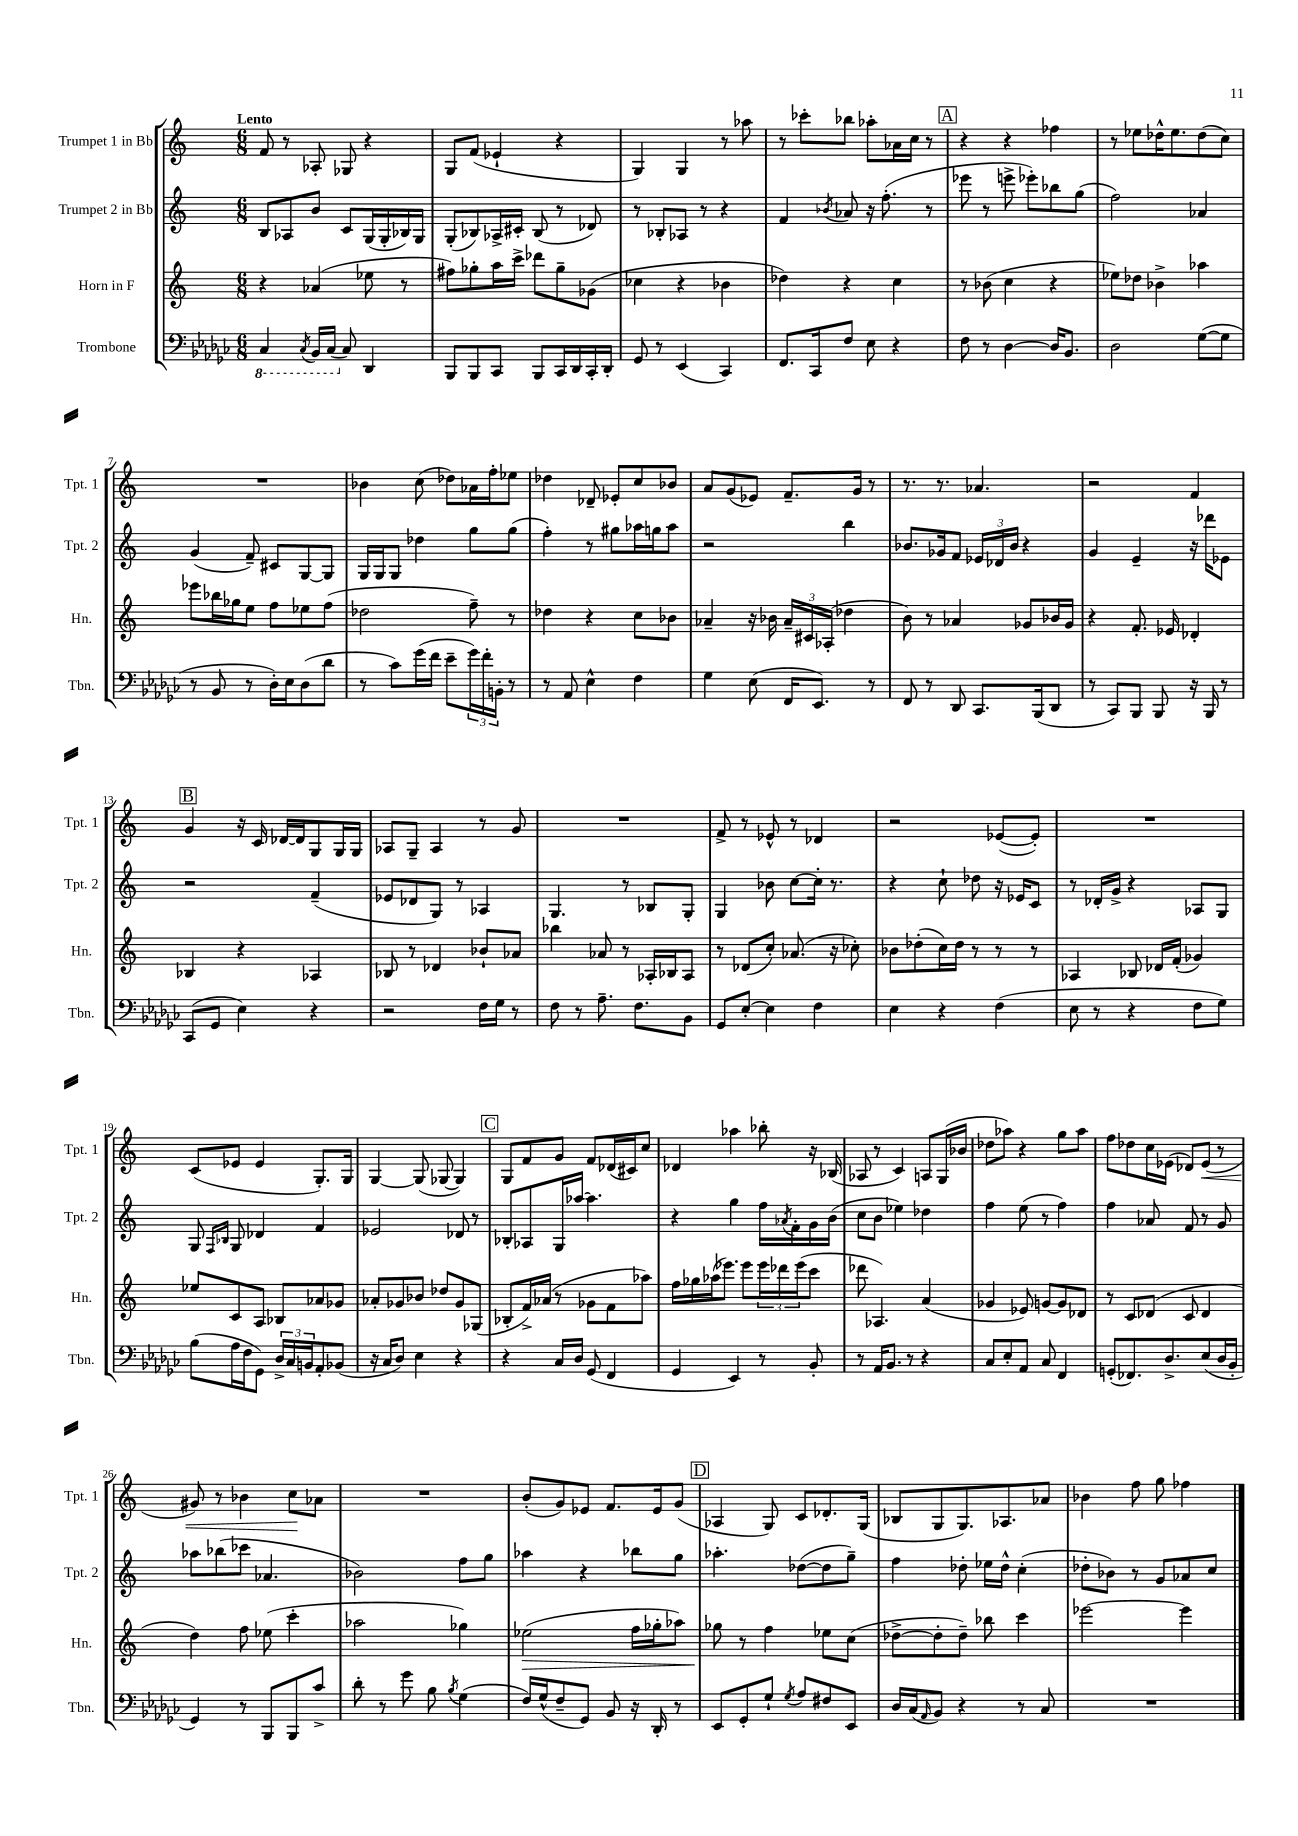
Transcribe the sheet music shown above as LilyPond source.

<<
\new StaffGroup <<
\new Staff = "s0" \with { instrumentName = "Trumpet 1 in Bb" shortInstrumentName = "Tpt. 1" } {
    \clef treble \key c \major \numericTimeSignature \time 6/8 \tempo "Lento"
    f'8 r8 aes8-. ges8 r4 |
    g8 f'8( ees'4-! r4 |
    g4) g4 r8 aes''8 |
    r8 ces'''8-. bes''8 aes''8-. aes'16 c''16 r8 |
    \mark \markup { \box "A" } r4 r4 fes''4 |
    r8 ees''8 des''16-^ ees''8. des''8( c''8) |
    R2. |
    bes'4 c''8( des''8) aes'16 f''16-. ees''8 |
    des''4 des'8-- ees'8-. c''8 bes'8 |
    a'8 g'8( ees'8) f'8.-- g'16 r8 |
    r8. r8. aes'4. |
    r2 f'4 |
    \mark \markup { \box "B" } g'4 r16 c'16 des'16~ des'16 g8 g16 g16 |
    aes8 g8-- aes4 r8 g'8 |
    R2. |
    f'8-> r8 ees'8-^ r8 des'4 |
    r2 ees'8~( ees'8-.) |
    R2. |
    c'8( ees'8 ees'4 g8.-.) g16 |
    g4~ g8( ges8~ ges4) |
    \mark \markup { \box "C" } g8 f'8 g'8 f'8 des'16( cis'16) c''8 |
    des'4 aes''4 bes''8-. r16 bes16( |
    aes8 r8 c'4) a8 g16( bes'16 |
    des''8 aes''8) r4 g''8 aes''8 |
    f''8 des''8 c''16 ees'16( des'8) ees'8\<( r8 |
    gis'8) r8 bes'4 c''8\! aes'8 |
    R2. |
    b'8-.( g'8) ees'8 f'8. ees'16 g'8( |
    \mark \markup { \box "D" } aes4 g8) c'8 des'8.-. g16( |
    bes8 g8 g8.) aes8. aes'8 |
    bes'4 f''8 g''8 fes''4 \bar "|." |
}
\new Staff = "s1" \with { instrumentName = "Trumpet 2 in Bb" shortInstrumentName = "Tpt. 2" } {
    \clef treble \key c \major \numericTimeSignature \time 6/8
    b8 aes8 b'8 c'8 g16( g16-. bes16) g16 |
    g8-.( bes8) aes16-> cis'16-. bes8( r8 des'8) |
    r8 bes8-. aes8 r8 r4 |
    f'4 \acciaccatura { bes'8 } aes'8 r16 f''8.-.( r8 |
    \mark \markup { \box "A" } ees'''8 r8 e'''8-> ees'''8-.) bes''8 g''8( |
    f''2) aes'4 |
    g'4( f'8--) cis'8 g8~ g8 |
    g16 g16 g8 des''4 g''8 g''8( |
    f''4-.) r8 gis''8 aes''16 g''16 aes''8 |
    r2 b''4 |
    bes'8. ges'16 f'8 \tuplet 3/2 { ees'16 des'16 bes'16 } r4 |
    g'4 e'4-- r16 des'''16 ees'8 |
    \mark \markup { \box "B" } r2 f'4--( |
    ees'8 des'8 g8) r8 aes4 |
    g4. r8 bes8 g8-. |
    g4 bes'8 c''8~ c''16-. r8. |
    r4 c''8-! des''8 r16 ees'16 c'8 |
    r8 des'16-. g'16-> r4 aes8 g8 |
    g8 \grace { f16 bes16 } g8 des'4 f'4 |
    ees'2 des'8 r8 |
    \mark \markup { \box "C" } bes8-. aes8 g16 aes''16~ aes''4. |
    r4 g''4 f''16 \acciaccatura { aes'8 } f'16-. g'16 b'16( |
    c''8 b'8 ees''4) des''4 |
    f''4 e''8( r8 f''4) |
    f''4 aes'8 f'8 r8 g'8 |
    aes''8 bes''8( ces'''8 aes'4. |
    bes'2) f''8 g''8 |
    aes''4 r4 bes''8 g''8 |
    \mark \markup { \box "D" } aes''4.-. des''8~( des''8 g''8--) |
    f''4 des''8-. ees''16 des''16-^ c''4-.( |
    des''8-. bes'8) r8 g'8 aes'8 c''8 \bar "|." |
}
\new Staff = "s2" \with { instrumentName = "Horn in F" shortInstrumentName = "Hn." } {
    \clef treble \key c \major \numericTimeSignature \time 6/8
    r4 aes'4( ees''8 r8 |
    fis''8) ges''8-. a''16 c'''16-> des'''8 ges''8-- ges'8( |
    ces''4 r4 bes'4 |
    des''4) r4 c''4 |
    \mark \markup { \box "A" } r8 bes'8( c''4 r4 |
    ees''8) des''8 bes'4-> aes''4 |
    ees'''8 bes''16 ges''16 e''8 f''8 ees''8 f''8( |
    des''2 f''8--) r8 |
    des''4 r4 c''8 bes'8 |
    aes'4-- r16 bes'16 \tuplet 3/2 { aes'16-- cis'16 aes16-.( } des''4 |
    b'8) r8 aes'4 ges'8 bes'16 ges'16 |
    r4 f'8.-. ees'16 des'4-. |
    \mark \markup { \box "B" } bes4 r4 aes4 |
    bes8 r8 des'4 bes'8-! aes'8 |
    bes''4 aes'8 r8 aes16-. bes16 aes8 |
    r8 des'8( c''8-.) aes'8.( r16 ces''8-.) |
    bes'8 des''8-.( c''16) des''16 r8 r8 r8 |
    aes4 bes8 des'16 f'16-.( ges'4) |
    ees''8 c'8 a8 bes8 aes'8 ges'8 |
    aes'8-. ges'8 bes'8 des''8 ges'8 ges8( |
    \mark \markup { \box "C" } bes8-. f'16->) aes'16( r8 ges'8 f'8 aes''8) |
    f''16 ges''16 aes''16( ees'''8.) ees'''8 \tuplet 3/2 { ees'''16 des'''16 ees'''16( } c'''8 |
    des'''8 aes4.) a'4( |
    ges'4 ees'8) g'8~ g'8 des'8 |
    r8 c'8 des'8( c'8 des'4 |
    d''4) f''8 ees''8( c'''4-. |
    aes''2 ges''4) |
    ees''2\>( f''16 ges''16-. aes''8) |
    \mark \markup { \box "D" } ges''8\! r8 f''4 ees''8 c''8( |
    des''8~-> des''8-. des''8--) bes''8 c'''4 |
    ees'''2~ ees'''4 \bar "|." |
}
\new Staff = "s3" \with { instrumentName = "Trombone" shortInstrumentName = "Tbn." } {
    \clef bass \key ges \major \numericTimeSignature \time 6/8
    \ottava #-1 ces,4 \acciaccatura { ces,8 } bes,,16 ces,16( \ottava #0 ces8) des,4 |
    bes,,8 bes,,8 ces,8 bes,,8 ces,16 des,16 ces,16-. des,16-. |
    ges,8 r8 ees,4( ces,4) |
    f,8. ces,16 f8 ees8 r4 |
    \mark \markup { \box "A" } f8 r8 des4~ des16 bes,8. |
    des2 ges8~( ges8 |
    r8 bes,8 r8 des16-.) ees16 des8( des'8 |
    r8 ces'8) ges'16( f'16 ees'8-- \tuplet 3/2 { ges'16) f'16-. b,16-. } r8 |
    r8 aes,8 ees4-^ f4 |
    ges4 ees8( f,16 ees,8.) r8 |
    f,8 r8 des,8 ces,8. bes,,16( des,8 |
    r8 ces,8) bes,,8 bes,,8 r16 bes,,16 r8 |
    \mark \markup { \box "B" } ces,8( ges,8 ees4) r4 |
    r2 f16 ges16 r8 |
    f8 r8 aes8.-- f8. bes,8 |
    ges,8 ees8~-. ees4 f4 |
    ees4 r4 f4( |
    ees8 r8 r4 f8 ges8) |
    bes8( aes16 f16 ges,8) \tuplet 3/2 { des16-> ces16 b,16 } aes,8-. bes,8( |
    r16 ces16 des8) ees4 r4 |
    \mark \markup { \box "C" } r4 ces16 des16 ges,8( f,4 |
    ges,4 ees,4) r8 bes,8-. |
    r8 aes,16 bes,8. r8 r4 |
    ces8 ees8-. aes,8 ces8 f,4 |
    g,8-.( fes,8.) des8.-> ees8( des16 bes,16-. |
    ges,4) r8 bes,,8 bes,,8 ces'8-> |
    des'8-. r8 ges'8 bes8 \acciaccatura { bes8 } ges4( |
    f16) ges16-^( f8-- ges,8) bes,8 r16 des,16-. r8 |
    \mark \markup { \box "D" } ees,8 ges,8-. ges8-! \acciaccatura { ges8 } aes8 fis8 ees,8 |
    des16 ces16( \grace { aes,16 } bes,8) r4 r8 ces8 |
    R2. \bar "|." |
}
>>
>>
